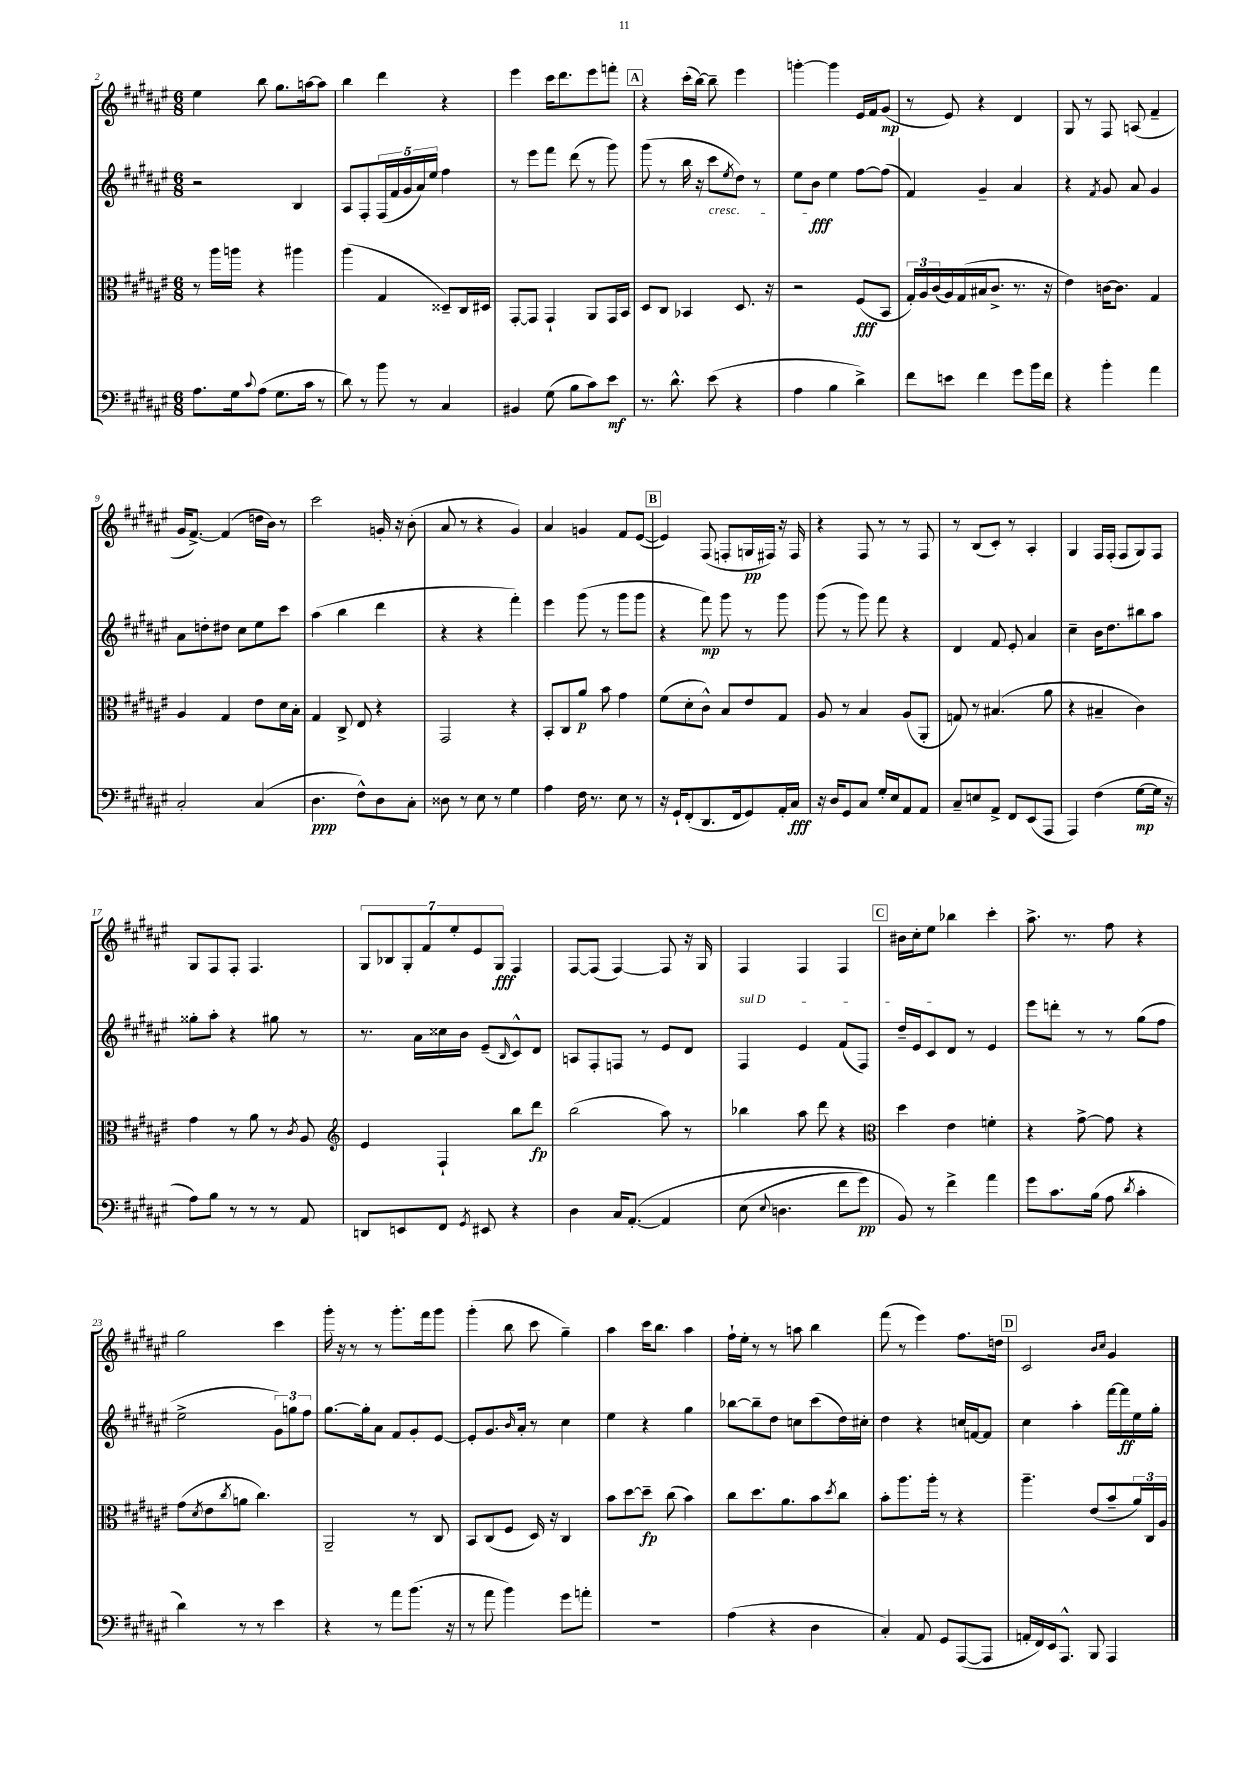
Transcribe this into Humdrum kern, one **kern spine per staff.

**kern	**kern	**kern	**kern
*staff4	*staff3	*staff2	*staff1
*clefF4	*clefC3	*clefG2	*clefG2
*k[f#c#g#d#a#e#]	*k[f#c#g#d#a#e#]	*k[f#c#g#d#a#e#]	*k[f#c#g#d#a#e#]
*M6/8	*M6/8	*M6/8	*M6/8
8.A#	8r	2r	4ee#
.	16aa#	.	.
16G#	16aa	.	.
8qqc#	.	.	.
(8A#	4r	.	8bb
8.G#	.	.	8.gg#
.	4aa#	4B	.
16c#	.	.	[16aa
8r	.	.	8aa]
=	=	=	=
8d#)	(4aa#	8A#	4bb
8r	.	8F#'	.
8b	4G#	(20F#	4ddd#
.	.	20f#	.
.	.	20g#	.
8r	.	.	.
.	.	20a#)	.
.	.	20ee#	.
4C#	8D##~)	4ff#	4r
.	16C#	.	.
.	16D#	.	.
=	=	=	=
4BB#	[8GG#'	8r	4eee#
.	8GG#]	8eee#	.
(8G#	4GG#`	8fff#	16ccc#
.	.	.	8.ddd#
8B	.	(8ddd#	.
8c#)	8AA#	8r	8eee#
8e#	16GG#	8ggg#)	8fff'
.	16BB	.	.
=	=	=	=
8.r	8D#	(8ggg#	4r
.	8C#	8r	.
8.d#^^	.	.	.
.	4BB-	16bb	(16ccc#'
.	.	16r	[16bb)
(8e#	.	8ccc#	8bb~]
.	.	8qee#	.
4r	8.D#	8dd#)	4eee#
.	.	8r	.
.	16r	.	.
=	=	=	=
4A#	2r	8ee#	[4ggg'
.	.	8b	.
4B	.	4ee#	4ggg]
4d#^)	(8F#	[8ff#	16e#
.	.	.	16f#
.	8BB	(8ff#]	(8g#
=	=	=	=
8f#	24G#')	4f#)	8r
.	24A#	.	.
.	(24c#	.	.
8e	16A#)	.	8e#)
.	(16G#	.	.
4f#	16B#	4g#~	4r
.	8.c#^	.	.
8g#	8.r	4a#	4d#
16b	.	.	.
16f#	16r	.	.
=	=	=	=
4r	4e#)	4r	8G#
.	.	.	8r
.	.	8qf#	.
4b'	[16c	8g#	8F#
.	8.c]	.	.
.	.	8a#	(8A
4a#	4G#	4g#	4f#~
=	=	=	=
2C#'	4A#	8a#	16g#
.	.	.	[8.f#^)
.	.	8dd'	.
.	4G#	8dd#	(4f#]
.	.	8cc#	.
(4C#	8e#	8ee#	16dd
.	.	.	16b)
.	16d#	8ccc#	8r
.	16B'	.	.
=	=	=	=
4.D#	4G#	(4aa#	2ccc#
.	8C#^	4bb	.
8F#^^)	8E#	.	.
8D#	4r	4ddd#	16g'
.	.	.	16r
8C#'	.	.	(8b'
=	=	=	=
8D##	2GG#	4r	8a#
8r	.	.	8r
8E#	.	4r	4r
8r	.	.	.
4G#	4r	4fff#')	4g#)
=	=	=	=
4A#	8BB'	4eee#	4a#
.	8C#	.	.
16F#	8a#	(8ggg#	4g
8.r	.	.	.
.	8b	8r	.
8E#	4g#	8ggg#	8f#
8r	.	8ggg#	([8e#
=	=	=	=
16r	(8f#	4r	4e#])
16GG#`	.	.	.
(8FF#'	8d#'	.	.
8.DD#	8c#^^)	8fff#)	(8F#
.	8B	8ggg#	8F'
16FF#	.	.	.
8GG#)	8e#	8r	16G
.	.	.	16F#)
16AA#'	8G#	8ggg#	16r
16C#	.	.	16F#
=	=	=	=
16r	8A#	(8ggg#	4r
16D#	.	.	.
8GG#	8r	8r	.
8C#	4B	8ggg#)	8F#
16G#'	.	8fff#	8r
16E#	.	.	.
8AA#	(8A#	4r	8r
8AA#	8AA#'	.	8F#
=	=	=	=
8C#~	8G)	4d#	8r
8E	8r	.	(8B
8AA#^	(4.B#	8f#	8c#')
8FF#	.	8e#'	8r
(8EE#	.	4a#	4A#'
8AAA#	8a#	.	.
=	=	=	=
4AAA#)	4r	4cc#~	4G#
(4F#	4B#~	16b	16F#
.	.	8.dd#	(16F#'
.	.	.	8F#
[8G#	4c#)	8bb#	8G#)
16G#]	.	8aa#	8F#
16r	.	.	.
=	=	=	=
8A#)	4g#	8gg##'	8G#
8B	.	8aa#'	8F#
8r	8r	4r	8F#'
8r	8a#	.	4.F#
8r	8r	8gg#	.
.	8qc#	.	.
8AA#	8A#	8r	.
=	=	=	=
*	*clefG2	*	*
8DD	4e#	8.r	14G#
.	.	.	14B-
8EE	.	.	.
.	.	.	14G#'
.	.	16a#	.
.	.	.	14f#
8FF#	4F#`	16cc##	.
.	.	.	14ee#'
.	.	16b	.
.	.	.	14e#
8qGG#	.	.	.
8EE#	.	(8e#~	.
.	.	.	14G#
.	.	16qqB	.
4r	8bb	8c#^^)	4F#
.	8ddd#	8d#	.
=	=	=	=
4D#	(2bb	8A	[8F#
.	.	8F#'	(8F#]
16C#	.	8F	[4F#)
&([8.AA#'	.	.	.
.	.	8r	.
4AA#]	8aa#)	8e#	8F#]
.	8r	8d#	16r
.	.	.	16G#
=	=	=	=
(8E#	4bb-	4F#	4F#
8qqE#	.	.	.
4.D	.	.	.
.	8aa#	4e#	4F#
.	8ddd#	.	.
8f#	4r	(8f#	4F#
8g#)	.	8F#)	.
=	=	=	=
*	*clefC3	*	*
8BB&)	4dd#	16dd#~	16b#
.	.	16e#	16cc#'
8r	.	8c#	8ee#
4f#^	4e#	8d#	4bb-
.	.	8r	.
4a#	4f'	4e#	4ccc#'
=	=	=	=
8g#	4r	8eee#	8.aa#^
8.c#	.	8ddd'	.
.	.	.	8.r
.	[8g#^	8r	.
(16B	.	.	.
8A#	8g#]	8r	8ff#
8qd#	.	.	.
4c#'	4r	(8gg#	4r
.	.	8ff#	.
=	=	=	=
4d#)	(8g#	2ee#^	2gg#
.	8qd#	.	.
.	8e#	.	.
.	8qcc#	.	.
8r	8a	.	.
8r	4.cc#)	.	.
4e#	.	12g#)	4ccc#
.	.	12gg	.
.	.	12ff#	.
=	=	=	=
4r	2AA#~	[8.gg#	16ggg#'
.	.	.	16r
.	.	.	8r
.	.	16gg#']	.
8r	.	8a#	8r
8a#	.	8f#	8.ggg#'
(8.b	8r	8g#'	.
.	.	.	16fff#
.	8C#	[8e#	8ggg#
16r	.	.	.
=	=	=	=
8r	8BB	8e#']	(4ggg#'
8a#	(8C#	8.g#	.
4b)	8F#	.	8bb
.	.	16qqb	.
.	.	16a#'	.
.	16D#)	8r	8ccc#
.	16r	.	.
8g#	4C#	4cc#	4gg#~)
8a'	.	.	.
=	=	=	=
2.r	8b	4ee#	4aa#
.	[8dd#	.	.
.	8dd#~]	4r	16ccc#
.	.	.	8.bb
.	(8cc#	.	.
.	4b)	4gg#	4aa#
=	=	=	=
(4A#	8cc#	[8bb-	16ff#`
.	.	.	16ee#'
.	8.dd#	8bb-~]	8r
4r	.	8dd#	8r
.	8.a#	.	.
.	.	8cc	8aa
4D#	8b	(8ccc#	4bb
.	8qdd#	.	.
.	8cc#	16dd#)	.
.	.	16cc#'	.
=	=	=	=
4C#')	8b'	4dd#	(8fff#
.	8.aa#	.	8r
8AA#	.	4r	4eee#)
.	16aa#'	.	.
8GG#	8r	.	.
([8AAA#	4r	16cc	8.ff#
.	.	[16f	.
8AAA#]	.	8f]	.
.	.	.	16dd
=	=	=	=
16AA'	4.aa#~	4cc#	2c#
16FF#)	.	.	.
16EE#	.	.	.
8.AAA#^^	.	.	.
.	.	4aa#'	.
8BBB	(8e#	.	.
.	.	.	16qqb
.	.	.	16qqcc#
4AAA#	8b~	[16fff#	4g#
.	.	16fff#]	.
.	24a#)	16ee#	.
.	24C#	.	.
.	.	16gg#'	.
.	24A#	.	.
==	==	==	==
*-	*-	*-	*-
